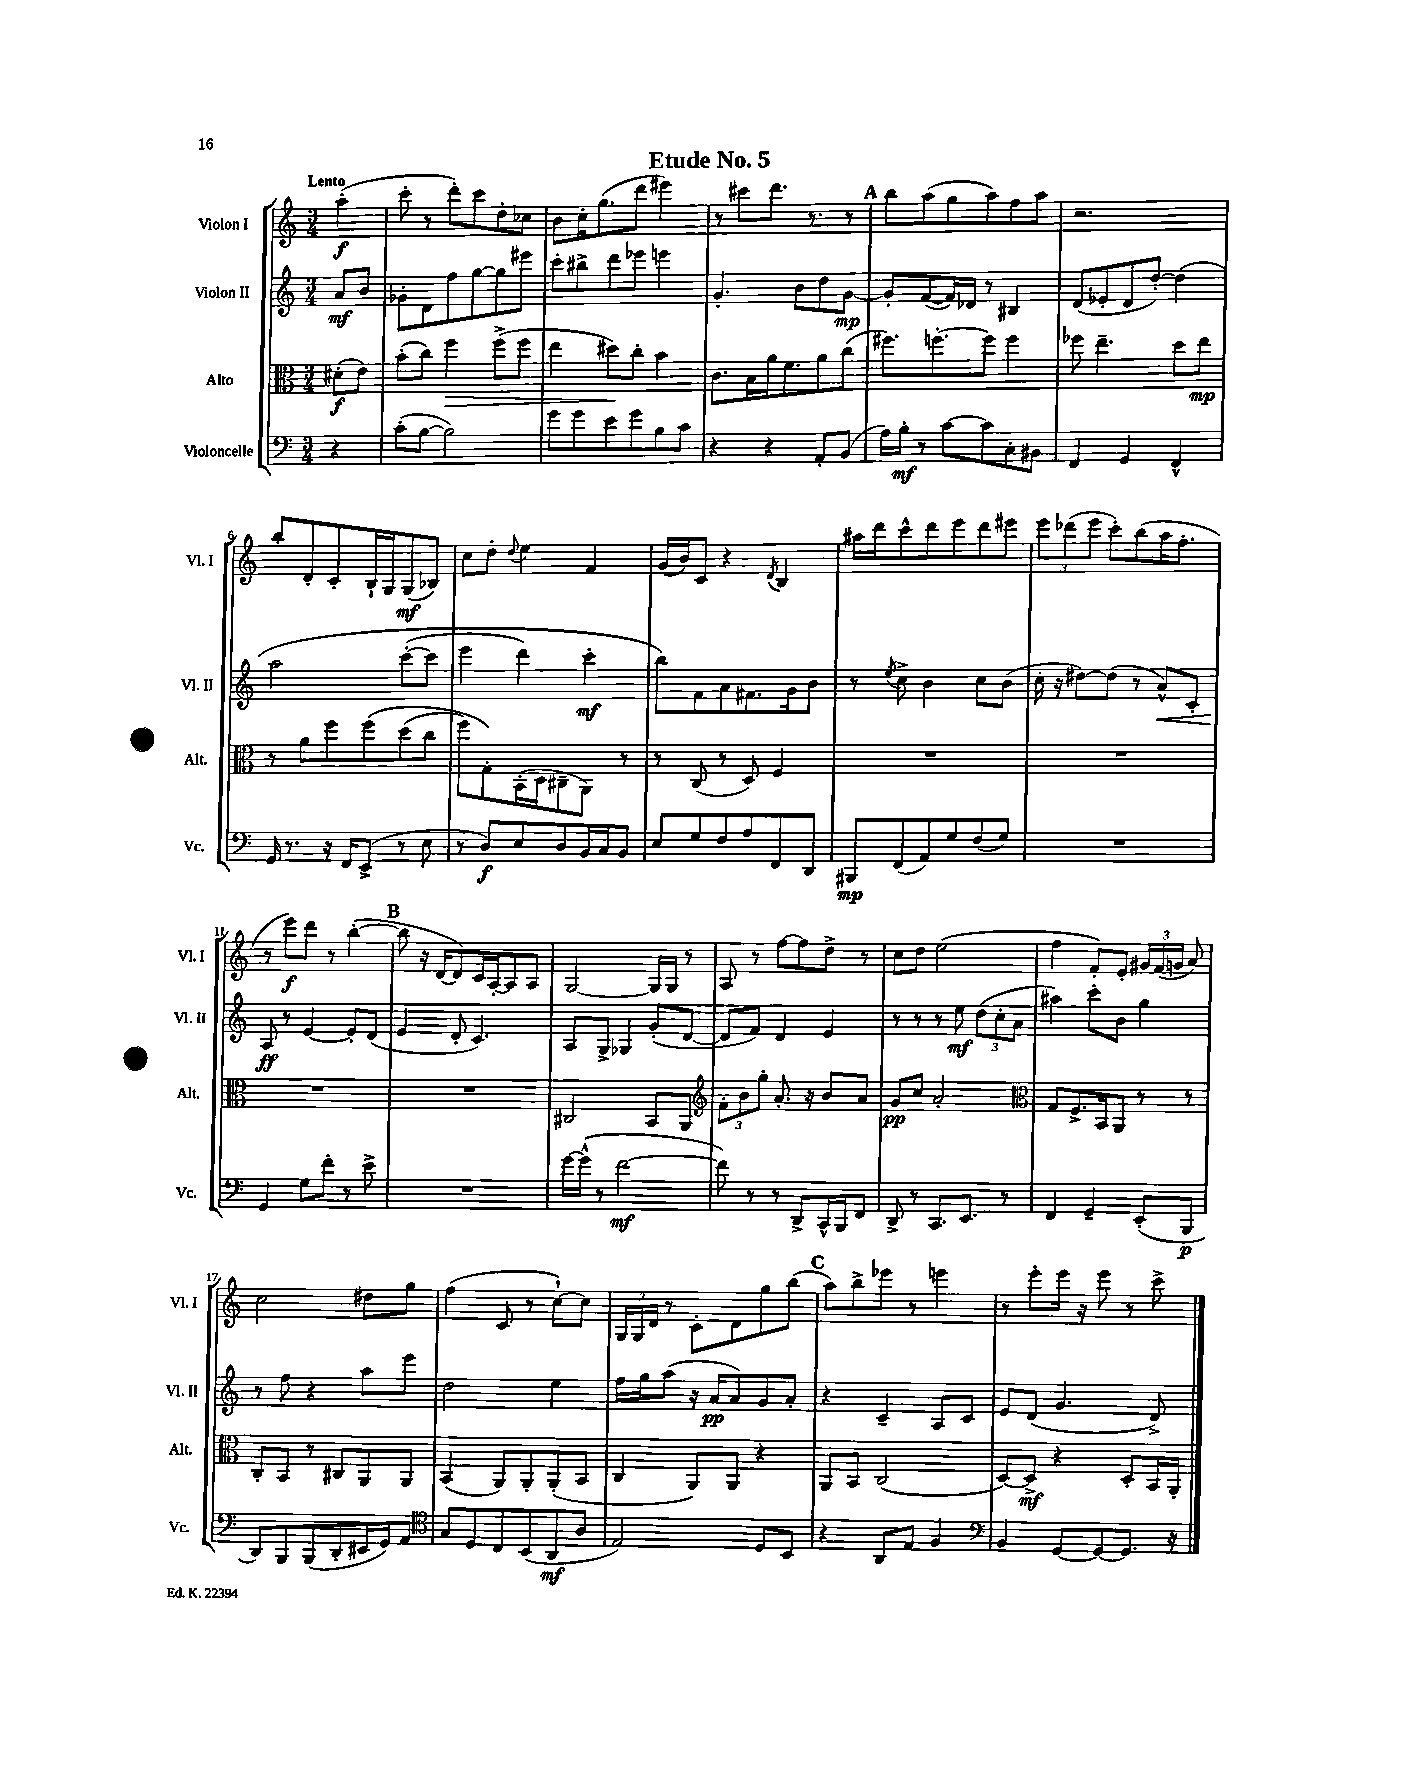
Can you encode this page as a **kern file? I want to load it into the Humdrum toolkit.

**kern	**kern	**kern	**kern
*staff4	*staff3	*staff2	*staff1
*clefF4	*clefC3	*clefG2	*clefG2
*k[]	*k[]	*k[]	*k[]
*M3/4	*M3/4	*M3/4	*M3/4
4r	(8d#'\L	8a/L	(4aa'\
.	8e\J)	8b/J	.
=	=	=	=
(8c'\L	(8b'\L	8g-'\L	8ccc'\
[8B\J	8cc\J)	8d\	8r
2B\])	4ff\	8ff\	8ddd'\L)
.	.	[8gg\	8ccc\
.	(8ff^\L	8gg\]	8dd'\
.	8ff\J	8eee#\J	8cc-\J
=	=	=	=
8g\L	4ee\	8ccc'\L	8b\L
8g\	.	8bb#^\	16cc'\K
.	.	.	(8.gg\
8e\	8dd#\L)	8ddd\	.
8g\	8cc'\J	8eee-\J	8ddd\J
8B\	4b\	4eee\	4eee#\)
8c\J	.	.	.
=	=	=	=
4r	8.c\L	4.g'/	8r
.	.	.	8ccc#\L
.	16B\L	.	.
4r	16a\J	.	8.ddd\J
.	8.f\	.	.
.	.	8b\L	.
.	.	.	8.r
8AA'/L	8a\	8dd\	.
(8BB/J	(8cc\J	[8g\J	8r
=	=	=	=
16A\LL)	8.ff#\L)	8g'/]L	8bb\L
16B'\JJ	.	.	.
8r	.	([8f/	(8aa\
.	[8.ff'\	.	.
[8c\L	.	16f/]L)	8gg\
.	.	16d-/JJ	.
8c\]	8ff\]J	8r	8aa\)
8C'\	4ff\	4B#/	8ff\
8BB#\J	.	.	8aa\J
=	=	=	=
4FF/	8ff-\	(8d/L	2.r
.	4.ee~\	8e-'/	.
4GG/	.	8d/	.
.	.	[8dd'/J)	.
4FF^^/	8dd\L	&(4dd\]	.
.	8ee\J	.	.
=	=	=	=
16GG/	8r	2aa\	8bb'/L
8.r	.	.	.
.	8a\L	.	8d'/
16r	8ff\	.	8c'/
16FF/LK	.	.	.
(8EE^/J	&(8ff\	.	16B`/L
.	.	.	16G/J
8r	(8dd\	([8ccc'\L	(8G/
8E\	8cc\J	8ccc\]J	8B-/J)
=	=	=	=
8r	8ff\L)	4eee\	8cc\L
8D/L)	8G'\&)	.	8dd'\J
.	.	.	8qqdd/
8E/	(16BB'\L	4ddd\)	4ee\
.	16D\J	.	.
8D/	8C#~\	.	.
16BB/L	8AA\J)	4ccc'\	4f/
16C/J	.	.	.
8BB/J	8r	.	.
=	=	=	=
8E/L	8r	8bb\L&)	(16g/LL
.	.	.	16b/J)
8G/	(8C/	8f\	8c/J
8F/	8r	8a\	4r
8A/	8D/)	8.f#\	.
.	.	.	8qd/
8FF/	4F/	.	4B/
.	.	16g\k	.
8DD/J	.	8b\J	.
=	=	=	=
8BBB#/L	2.r	8r	16aa#\LL
.	.	.	16ddd\J
.	.	8qee/	.
(8FF/	.	8cc^\	8ccc^^\
8AA/)	.	4b\	8ddd\
8G/	.	.	8eee\
(8F/	.	8cc\L	8ddd\
8G/J)	.	(8b\J	8eee#\J
=	=	=	=
2.r	2.r	16cc'\	12eee\L
.	.	16r	.
.	.	.	(12ddd-\
.	.	[8dd#\L)	.
.	.	.	12eee\J
.	.	(8dd#\]J	8ccc'\L)
.	.	8r	(8bb\
.	.	8a^^/L)	16aa\K
.	.	.	8.ff'\J
.	.	8c'/J	.
=	=	=	=
4GG/	2.r	8A/	8r
.	.	8r	8eee\L)
8G\L	.	[4e/	8ddd\J
8f'\J	.	.	8r
8r	.	8e'/]L	([4bb'\
8e^\	.	(8d/J	.
=	=	=	=
2.r	2.r	4e/	8bb\]
.	.	.	16r
.	.	.	[16d/LK
.	.	8d'/	8d/])
.	.	4.c/)	16c/L
.	.	.	[16A'/J
.	.	.	8A/]
.	.	.	8A/J
=	=	=	=
[16g\LL	2C#/	8A/L	[2G/
(16g^^\]JJ	.	.	.
8r	.	8G^/J	.
[2f\	.	4G-/	.
.	8BB/L	(8g'/L	16G/]LL
.	.	.	16G/JJ
.	8AA/J	[8d/J	8r
=	=	=	=
*	*clefG2	*	*
8f\])	12f'\L	8d/]L	8A/
.	12b\	.	.
8r	.	8f/J)	8r
.	12gg'\J	.	.
8r	8.a'/	4d/	[8ff\L
8DD^/L	.	.	8ff\]
.	16r	.	.
16CC^^/L	8b/L	4e/	8dd^\J
16BBB/J	.	.	.
8FF/J	8a/J	.	8r
=	=	=	=
8DD^/	8g/L	8r	8cc\L
8r	8cc/J	8r	8dd\J
8.CC/L	2a'/	8r	(2ee\
.	.	8ee\	.
8.EE/J	.	.	.
.	.	(12dd\L	.
.	.	12cc'\	.
8r	.	.	.
.	.	12a\J	.
=	=	=	=
*	*clefC3	*	*
4FF/	8G/L	4aa#\)	4ff\
.	8.F^/	.	.
4GG~/	.	8ccc'\L	8f'/L)
.	16BB/k	.	.
.	8AA/J	8b\J	8e'/J
(8EE'/L	8r	4gg\	24g#/LL
.	.	.	(24f/
.	.	.	24g/JJ
8BBB/J	8r	.	8a/)
=	=	=	=
8DD/L)	8C'/L	8r	2cc\
8BBB/	8BB/J	8ff\	.
(8BBB/	8r	4r	.
8DD'/	8C#/L	.	.
16EE#/L	8AA/	8aa\L	8dd#\L
16GG/J)	.	.	.
8AA/J	8AA/J	8eee\J	8gg\J
=	=	=	=
*clefC4	*	*	*
8G/L	(4BB/	2dd\	(4ff\
8D/	.	.	.
8C/	8AA/L)	.	8c/
(8BB/	8AA'/	.	8r
8AA/	(8AA'/	4ee\	[8cc`\L)
8A/J	8BB/J	.	8cc\]J
=	=	=	=
2E/)	4C/	16ff\LL	24G/LL
.	.	.	24G/
.	.	16gg\J	.
.	.	.	24d/JJ
.	.	(8aa\J	8r
.	8AA/L)	16r	8c'\L
.	.	16a/LK	.
.	8AA/J	8a/)	8d\
8D/L	4r	8g/	8gg\
8BB/J	.	8a'/J	(8bb\J
=	=	=	=
4r	8AA/L	4r	8aa\L)
.	8BB/J	.	8bb^\
8AA/L	(2C/	4c~/	8eee-\J
8E/J	.	.	8r
4F/	.	8A/L	4eee\
.	.	8c/J	.
=	=	=	=
*clefF4	*	*	*
4BB/	[8D/L)	8e/L	8r
.	8D^/]J	(8d/J	8eee'\L
[8GG/L	4r	4.g/	16eee\Jk
.	.	.	16r
8GG/_	.	.	8eee\
8.GG/]J	8D'/L	.	8r
.	16BB/L	8d^/)	8ccc^\
16r	16AA'/JJ	.	.
==	==	==	==
*-	*-	*-	*-
